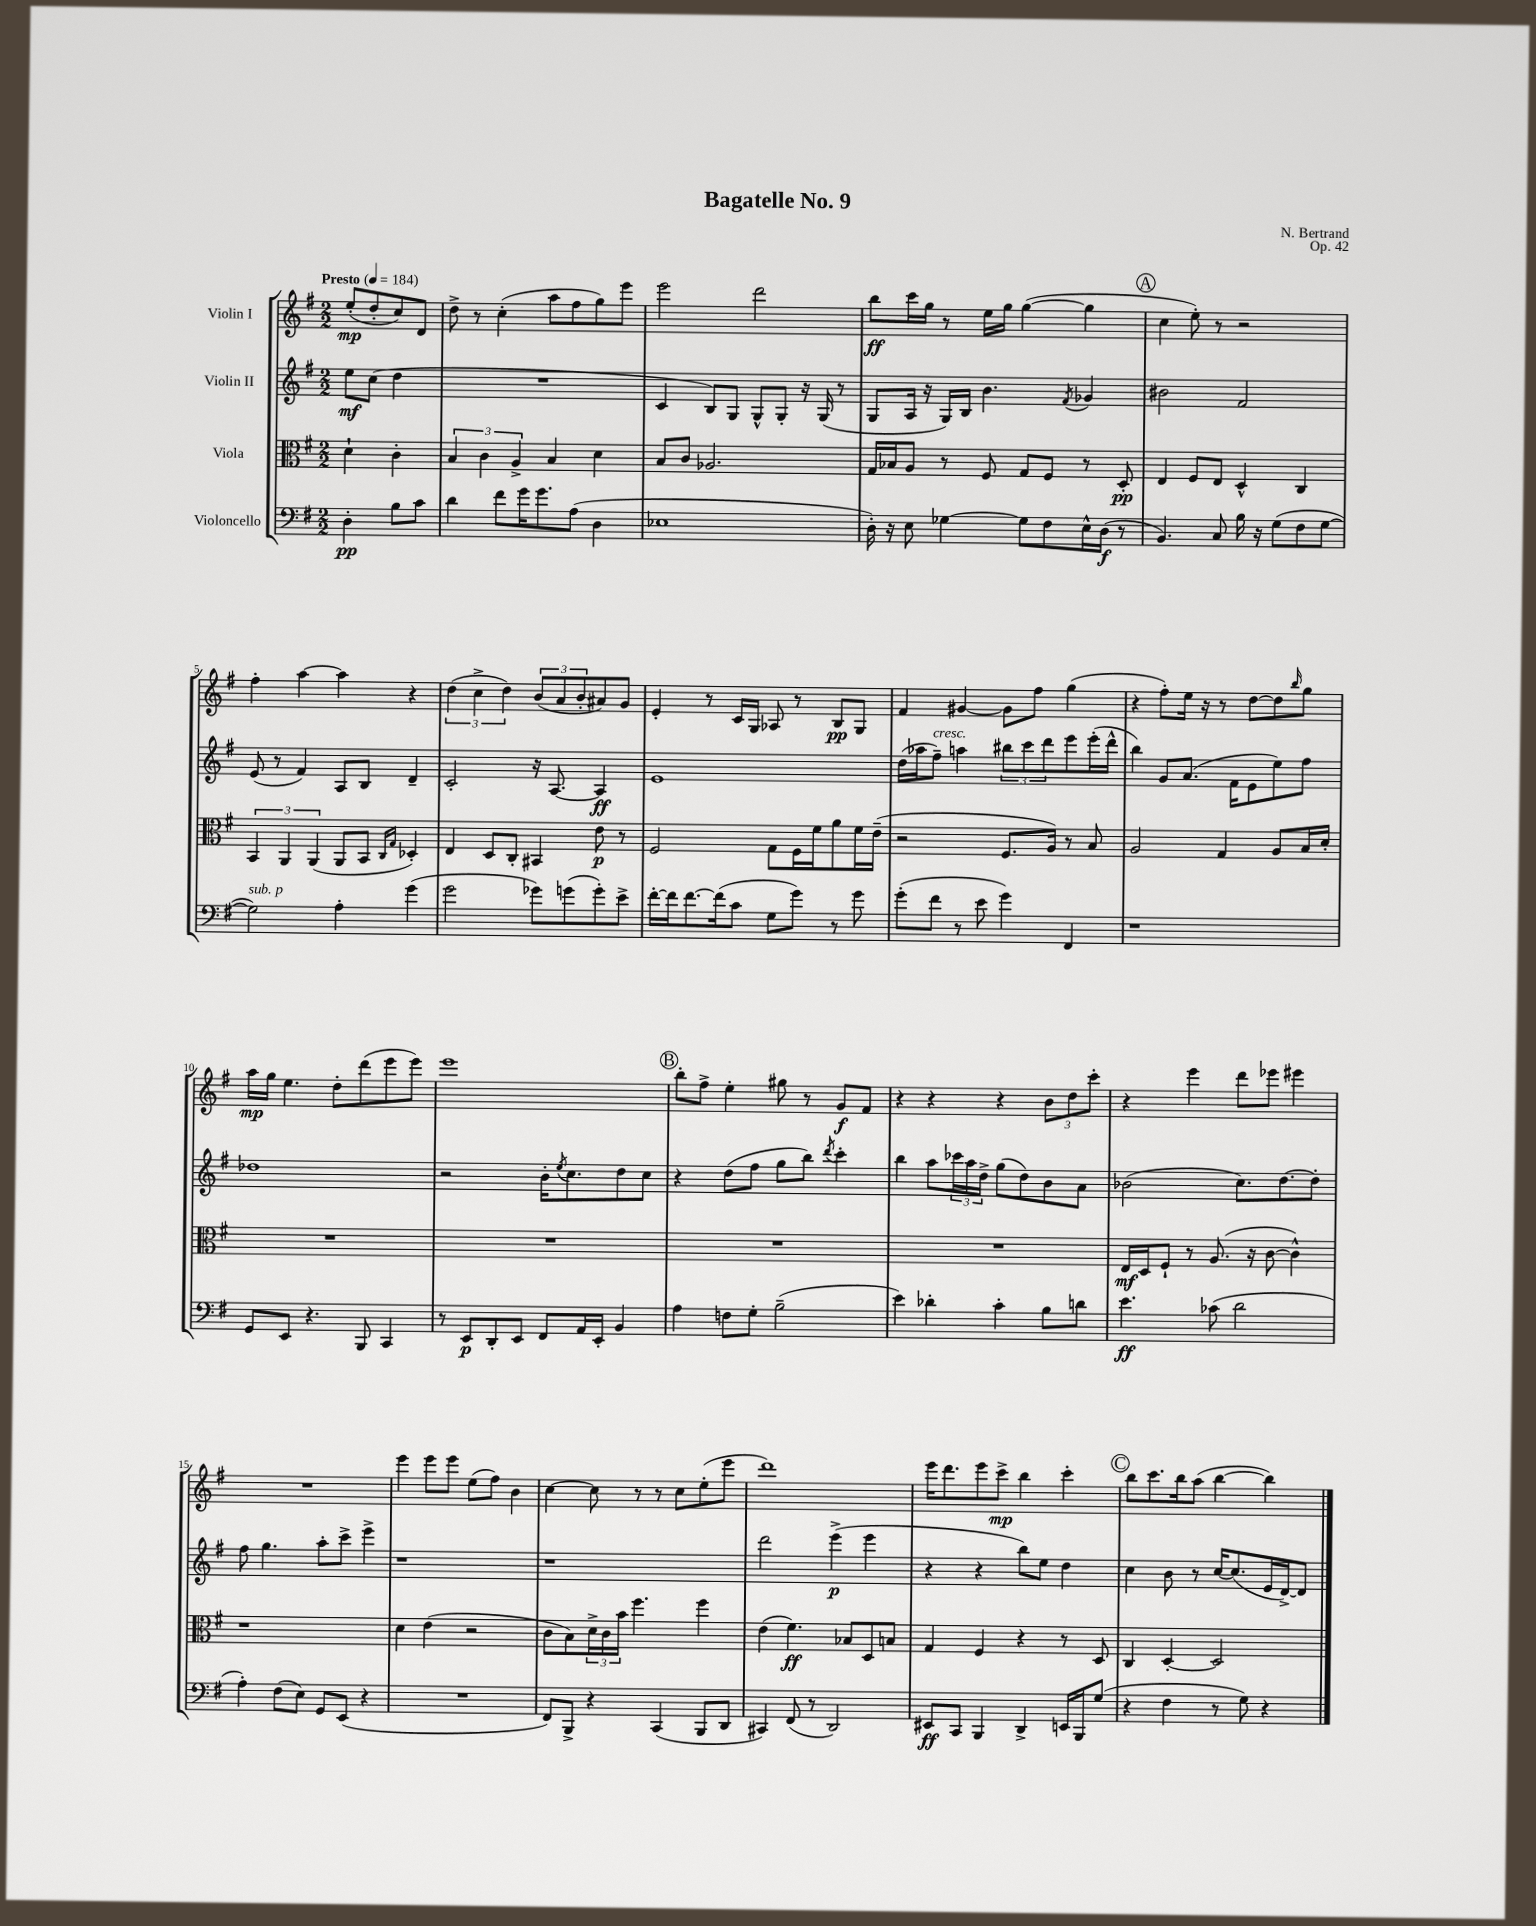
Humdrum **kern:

**kern	**dynam	**kern	**dynam	**kern	**dynam	**kern	**dynam
*part4	*part4	*part3	*part3	*part2	*part2	*part1	*part1
*staff4	*staff4	*staff3	*staff3	*staff2	*staff2	*staff1	*staff1
*I"Violoncello	*	*I"Viola	*	*I"Violin II	*	*I"Violin I	*
*clefF4	*	*clefC3	*	*clefG2	*	*clefG2	*
*k[f#]	*	*k[f#]	*	*k[f#]	*	*k[f#]	*
*M2/2	*	*M2/2	*	*M2/2	*	*M2/2	*
*MM184	*	*MM184	*	*MM184	*	*MM184	*
=	=	=	=	=	=	=	=
!	!	!	!	!	!	!LO:TX:a:B:t=Presto	!
4D'\	pp	4d`\	.	8ee\L	mf	(8ee'/L	mp
.	.	.	.	(8cc\J	.	8dd'/	.
8B\L	.	4c'\	.	4dd\	.	8cc/)	.
8c\J	.	.	.	.	.	8d/J	.
=1	=1	=1	=1	=1	=1	=1	=1
4d\	.	6B/	.	1r	.	8dd^\	.
.	.	.	.	.	.	8r	.
.	.	6c\	.	.	.	.	.
8f#\L	.	.	.	.	.	(4cc'\	.
.	.	6A^/	.	.	.	.	.
16g\K	.	.	.	.	.	.	.
8.g\	.	.	.	.	.	.	.
.	.	4B/	.	.	.	8aa\L	.
(8A\J	.	.	.	.	.	8ff#\	.
4D\	.	4d\	.	.	.	8gg\)	.
.	.	.	.	.	.	8eee\J	.
=2	=2	=2	=2	=2	=2	=2	=2
1E-X	.	8B/L	.	4c/	.	2eee\	.
.	.	8c/J	.	.	.	.	.
.	.	2.A-X/	.	8B/L)	.	.	.
.	.	.	.	8G/J	.	.	.
.	.	.	.	8G^^/L	.	2ddd\	.
.	.	.	.	8G'/J	.	.	.
.	.	.	.	16r	.	.	.
.	.	.	.	(16G/	.	.	.
.	.	.	.	8r	.	.	.
=3	=3	=3	=3	=3	=3	=3	=3
16D'\)	.	16G/LL	.	8G/L	.	8bb\L	ff
16r	.	16B-X/J	.	.	.	.	.
8E\	.	8A/J	.	16A/Jk	.	16ccc\L	.
.	.	.	.	16r	.	16gg\JJ	.
[4G-X\	.	8r	.	16G/LL)	.	8r	.
.	.	.	.	16B/JJ	.	.	.
.	.	8F#/	.	4.b\	.	16ee\LL	.
.	.	.	.	.	.	16gg\JJ	.
8G-\L]	.	8G/L	.	.	.	([4gg\	.
8F#\	.	8F#/J	.	.	.	.	.
.	.	.	.	8qf#/	.	.	.
16E^^\L	.	8r	.	4g-X/	.	4gg\]	.
(16D\JJ	f	.	.	.	.	.	.
8r	.	8D'/	pp	.	.	.	.
!!LO:REH:place=s1:t=A
=4	=4	=4	=4	=4	=4	=4	=4
4.BB/)	.	4E/	.	2b#X\	.	4cc\	.
.	.	8F#/L	.	.	.	8ee'\)	.
8C/	.	8E/J	.	.	.	8r	.
16B\	.	4D^^/	.	2f#/	.	2r	.
16r	.	.	.	.	.	.	.
(8G\L	.	.	.	.	.	.	.
8F#\	.	4C/	.	.	.	.	.
[8G\J	.	.	.	.	.	.	.
!!LO:LB:g=z
=5	=5	=5	=5	=5	=5	=5	=5
!LO:TX:a:i:t=sub. p	!	!	!	!	!	!	!
2G\])	.	6BB/	.	(8e/	.	4ff#'\	.
.	.	.	.	8r	.	.	.
.	.	6AA/	.	.	.	.	.
.	.	.	.	4f#/)	.	[4aa\	.
.	.	(6AA/	.	.	.	.	.
4A'\	.	8AA/L	.	8A/L	.	4aa\]	.
.	.	8BB/J	.	8B/J	.	.	.
.	.	16qqC/LL	.	.	.	.	.
.	.	16qqG/JJ	.	.	.	.	.
(4g\	.	4D-X'/)	.	4d~/	.	4r	.
=6	=6	=6	=6	=6	=6	=6	=6
2g\	.	4E/	.	2c'/	.	(6dd\	.
.	.	.	.	.	.	6cc^\	.
.	.	8D/L	.	.	.	.	.
.	.	.	.	.	.	6dd\)	.
.	.	8C'/J	.	.	.	.	.
8g-X\L)	.	4BB#X/	.	16r	.	(12b/L	.
.	.	.	.	[8.A/	.	.	.
.	.	.	.	.	.	12a/	.
(8gn\	.	.	.	.	.	.	.
.	.	.	.	.	.	12b'/	.
8g'\)	.	8e\	p	4A/]	ff	8a#X/)	.
8e^\J	.	8r	.	.	.	8g/J	.
=7	=7	=7	=7	=7	=7	=7	=7
[16f#'\LL	.	2F#/	.	1e	.	4e'/	.
16f#\J]	.	.	.	.	.	.	.
[8.f#\	.	.	.	.	.	.	.
.	.	.	.	.	.	8r	.
(16f#\k]	.	.	.	.	.	.	.
8c\J	.	.	.	.	.	16c/LL	.
.	.	.	.	.	.	16G/JJ	.
8G\L	.	8G\L	.	.	.	8A-X/	.
8g\J)	.	16F#\L	.	.	.	8r	.
.	.	16f#\J	.	.	.	.	.
8r	.	8a\	.	.	.	8B/L	pp
8g\	.	16f#\L	.	.	.	8G/J	.
.	.	(16e~\JJ	.	.	.	.	.
=8	=8	=8	=8	=8	=8	=8	=8
(8g'\L	.	2r	.	(16dd\LL	.	4f#/	.
.	.	.	.	16aa-X\J	.	.	.
!	!	!	!	!LO:TX:a:i:t=cresc.	!	!	!
8f#\J	.	.	.	8ff#~\J)	.	.	.
8r	.	.	.	4aan\	.	[4g#X/	.
8e\	.	.	.	.	.	.	.
4g\)	.	8.F#/L	.	12bb#X\L	.	8g#\L]	.
.	.	.	.	12ccc\	.	.	.
.	.	.	.	.	.	8ff#\J	.
.	.	.	.	12ddd\	.	.	.
.	.	16A/Jk)	.	.	.	.	.
4FF#/	.	8r	.	8eee\	.	(4gg\	.
.	.	8B/	.	(16eee'\L	.	.	.
.	.	.	.	16ddd^^\JJ	.	.	.
=9	=9	=9	=9	=9	=9	=9	=9
1r	.	2A/	.	4bb\)	.	4r	.
.	.	.	.	8g/L	.	8ff#'\L)	.
.	.	.	.	(8.a/J	.	16ee\Jk	.
.	.	.	.	.	.	16r	.
.	.	4G/	.	.	.	8r	.
.	.	.	.	16f#\KL	.	.	.
.	.	.	.	8e\	.	[8dd\L	.
.	.	8A/L	.	8ee\)	.	8dd\]	.
.	.	.	.	.	.	16qqbb/	.
.	.	16B/L	.	8ff#\J	.	8gg\J	.
.	.	16d'/JJ	.	.	.	.	.
!!LO:LB:g=z
=10	=10	=10	=10	=10	=10	=10	=10
8GG/L	.	1r	.	1dd-X	.	16aa\LL	mp
.	.	.	.	.	.	16gg\JJ	.
8EE/J	.	.	.	.	.	4.ee\	.
4.r	.	.	.	.	.	.	.
.	.	.	.	.	.	8dd'\L	.
8BBB/	.	.	.	.	.	(8ddd\	.
4CC/	.	.	.	.	.	8eee\	.
.	.	.	.	.	.	8eee\J)	.
=11	=11	=11	=11	=11	=11	=11	=11
8r	.	1r	.	2r	.	1eee	.
8EE/L	p	.	.	.	.	.	.
8DD'/	.	.	.	.	.	.	.
8EE/J	.	.	.	.	.	.	.
8FF#/L	.	.	.	16b'\KL	.	.	.
.	.	.	.	8qee/	.	.	.
.	.	.	.	8.cc\	.	.	.
16AA/L	.	.	.	.	.	.	.
16EE'/JJ	.	.	.	.	.	.	.
4BB/	.	.	.	8dd\	.	.	.
.	.	.	.	8cc\J	.	.	.
!!LO:REH:place=s1:t=B
=12	=12	=12	=12	=12	=12	=12	=12
4A\	.	1r	.	4r	.	8bb'\L	.
.	.	.	.	.	.	8ff#^\J	.
8Fn\L	.	.	.	(8dd\L	.	4ee'\	.
8G'\J	.	.	.	8ff#\J	.	.	.
(2B~\	.	.	.	8gg\L	.	8gg#X\	.
.	.	.	.	8bb\J)	.	8r	.
.	.	.	.	8qddd/	.	.	.
.	.	.	.	4ccc'\	.	8g/L	f
.	.	.	.	.	.	8f#/J	.
=13	=13	=13	=13	=13	=13	=13	=13
4e\)	.	1r	.	4bb\	.	4r	.
4d-X'\	.	.	.	8aa\L	.	4r	.
.	.	.	.	24ccc-X\L	.	.	.
.	.	.	.	24aa\	.	.	.
.	.	.	.	24dd^\JJ	.	.	.
4c'\	.	.	.	(8gg\L	.	4r	.
.	.	.	.	8dd\)	.	.	.
8B\L	.	.	.	8b\	.	12b\L	.
.	.	.	.	.	.	12dd\	.
8dn\J	.	.	.	8a\J	.	.	.
.	.	.	.	.	.	12ccc'\J	.
=14	=14	=14	=14	=14	=14	=14	=14
4.e\	ff	16E/LL	mf	(2b-X\	.	4r	.
.	.	16D/J	.	.	.	.	.
.	.	8F#`/J	.	.	.	.	.
.	.	8r	.	.	.	4eee\	.
(8c-X\	.	(8.A/	.	.	.	.	.
2d\	.	.	.	8.cc\L)	.	8ddd\L	.
.	.	16r	.	.	.	.	.
.	.	[8c\	.	.	.	8eee-X\J	.
.	.	.	.	[8.dd\	.	.	.
.	.	4c^^\])	.	.	.	4eee#X\	.
.	.	.	.	8dd'\J]	.	.	.
!!LO:LB:g=z
=15	=15	=15	=15	=15	=15	=15	=15
4A'\)	.	1r	.	8ff#\	.	1r	.
.	.	.	.	4.gg\	.	.	.
(8F#\L	.	.	.	.	.	.	.
8E\J)	.	.	.	.	.	.	.
8GG/L	.	.	.	8aa'\L	.	.	.
(8EE/J	.	.	.	8ccc^\J	.	.	.
4r	.	.	.	4eee^\	.	.	.
=16	=16	=16	=16	=16	=16	=16	=16
1r	.	4d\	.	1r	.	4eee\	.
.	.	(4e\	.	.	.	8eee\L	.
.	.	.	.	.	.	8eee\J	.
.	.	2r	.	.	.	(8ee\L	.
.	.	.	.	.	.	8ff#\J)	.
.	.	.	.	.	.	4b\	.
=17	=17	=17	=17	=17	=17	=17	=17
8FF#/L)	.	8c\L	.	1r	.	[4cc\	.
8BBB^/J	.	8B\)	.	.	.	.	.
4r	.	24d^\L	.	.	.	8cc\]	.
.	.	24c\	.	.	.	.	.
.	.	24b\JJ	.	.	.	.	.
.	.	4.ff#\	.	.	.	8r	.
(4CC/	.	.	.	.	.	8r	.
.	.	.	.	.	.	8cc\L	.
8BBB/L	.	4ff#\	.	.	.	(8ee'\	.
8DD/J	.	.	.	.	.	8eee\J	.
=18	=18	=18	=18	=18	=18	=18	=18
4CC#X/)	.	(4e\	.	2ddd\	.	1ddd)	.
(8FF#/	.	4.f#\)	ff	.	.	.	.
8r	.	.	.	.	.	.	.
2DD/)	.	.	.	(4eee^\	p	.	.
.	.	8B-X/L	.	.	.	.	.
.	.	8D/	.	4eee\	.	.	.
.	.	8Bn/J	.	.	.	.	.
=19	=19	=19	=19	=19	=19	=19	=19
8EE#X/L	ff	4G/	.	4r	.	16eee\KL	.
.	.	.	.	.	.	8.ddd\	.
8CC/J	.	.	.	.	.	.	.
4BBB/	.	4F#/	.	4r	.	8eee\	.
.	.	.	.	.	.	8ccc^\J	mp
4DD^/	.	4r	.	8bb\L)	.	4bb\	.
.	.	.	.	8ee\J	.	.	.
16EEn/LL	.	8r	.	4dd\	.	4ccc'\	.
16BBB/J	.	.	.	.	.	.	.
(8G/J	.	8D/	.	.	.	.	.
!!LO:REH:place=s1:t=C
=20	=20	=20	=20	=20	=20	=20	=20
4r	.	4C/	.	4cc\	.	8bb\L	.
.	.	.	.	.	.	8.ccc\	.
4F#\	.	[4D'/	.	8b\	.	.	.
.	.	.	.	.	.	16bb\k	.
.	.	.	.	8r	.	(8aa\J	.
8r	.	2D/]	.	[16cc/KL	.	[4bb\	.
.	.	.	.	(8.cc/]	.	.	.
8G\)	.	.	.	.	.	.	.
4r	.	.	.	16e/L	.	4bb\])	.
.	.	.	.	[16d^/J)	.	.	.
.	.	.	.	8d/J]	.	.	.
==	==	==	==	==	==	==	==
*-	*-	*-	*-	*-	*-	*-	*-
